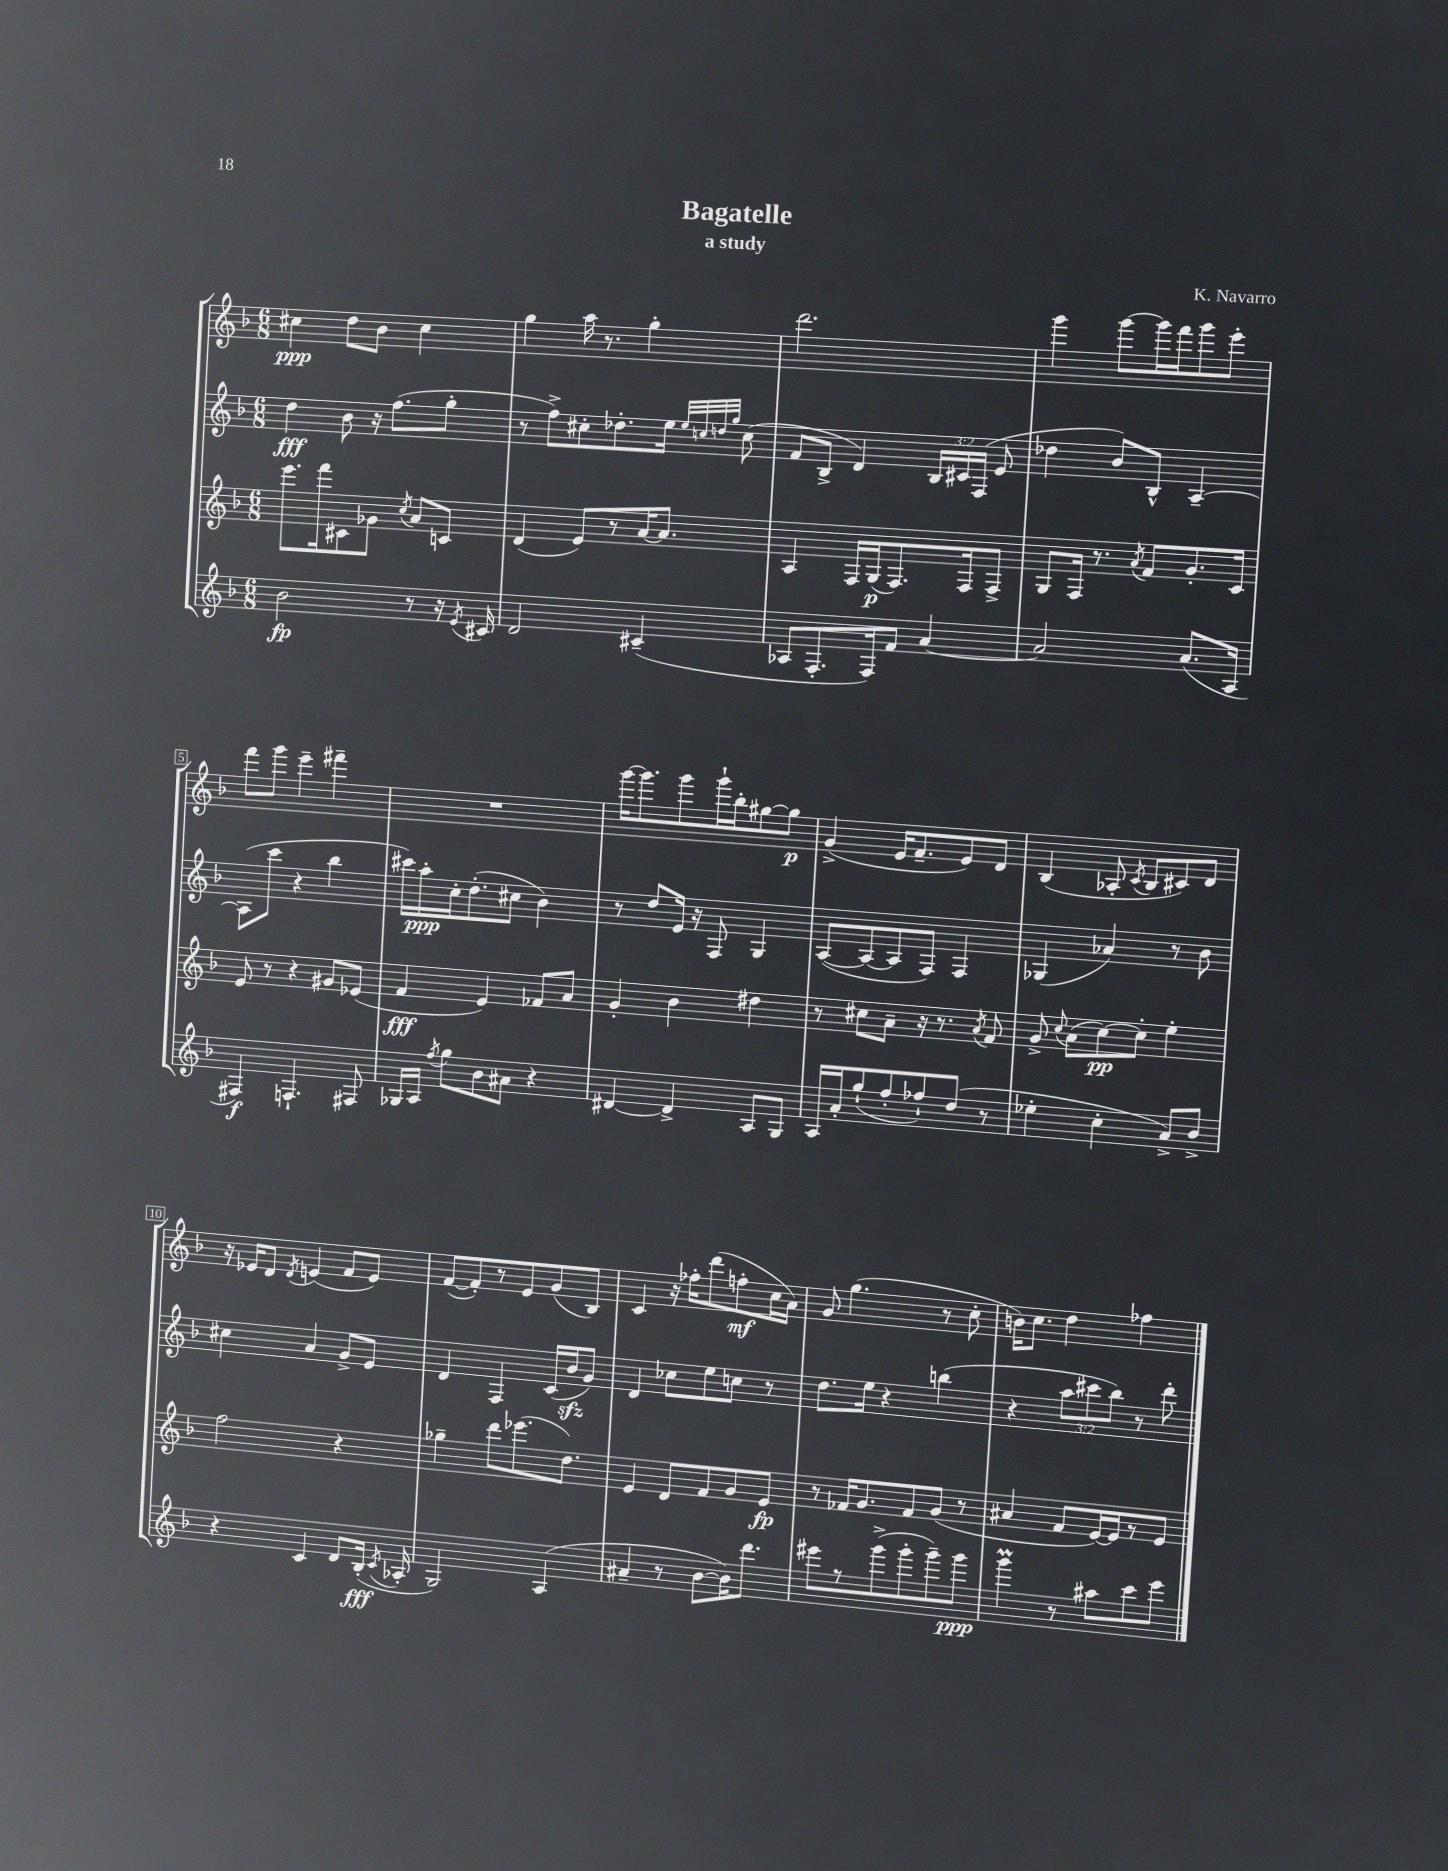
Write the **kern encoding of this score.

**kern	**kern	**kern	**kern
*staff4	*staff3	*staff2	*staff1
*clefG2	*clefG2	*clefG2	*clefG2
*k[b-]	*k[b-]	*k[b-]	*k[b-]
*M6/8	*M6/8	*M6/8	*M6/8
2b-	8.eee	4dd	4cc#
.	16fff	.	.
.	8c#	8b-	8dd
.	8g-	16r	8b-
.	.	(8.ff	.
.	8qcc	.	.
8r	8a	.	4cc#
16r	8c	8gg'	.
8qe	.	.	.
16c#	.	.	.
=	=	=	=
2d	(4d	8r	4gg
.	.	8ff^)	.
.	8e)	8cc#'	16aa
.	.	.	8.r
.	8r	8.dd-'	.
(4c#~	[16a	.	4gg'
.	8.a]	16ee	.
.	.	32qqee	.
.	.	32qqcc	.
.	.	32qqdd	.
.	.	32qqgg	.
.	.	(8cc	.
=	=	=	=
8A-	4A	8f	2.ddd
8.F'	.	8B-^	.
.	16F	4d)	.
16F)	(16G	.	.
8f	8.F)	.	.
[4a	.	24B-	.
.	.	24c#	.
.	16F	.	.
.	.	(24F	.
.	8F^	8e	.
=	=	=	=
2a]	8G	4dd-	4ggg
.	16F	.	.
.	8.r	.	.
.	.	8b-)	[8ggg
.	8qa	.	.
.	8f	8B-^^	16ggg]
.	.	.	16fff
(8.a	8.g'	[4A~	8ggg
.	.	.	8eee'
16A	16c	.	.
=	=	=	=
4F#)	8e	(8A]	8fff
.	8r	8ccc	8ggg
4.F`	4r	4r	4eee~
.	8g#	4bb-	4fff#~
8F#	(8e-	.	.
=	=	=	=
16G-	4f	16ccc#)	2.r
16A	.	16aa'	.
8qff	.	.	.
8gg	.	16cc'	.
.	.	(8.dd'	.
8b-	4e)	.	.
8a#	.	8cc#	.
4r	8f-	4b-)	.
.	8a	.	.
=	=	=	=
[4d#	4g'	8r	[16ggg
.	.	.	8.ggg]
.	.	8dd	.
4d#^]	4b-	16e	8ggg
.	.	16r	.
.	.	8F	16ggg`
.	.	.	16bb-'
8A	4dd#	4G	[8gg#
8G	.	.	8gg#]
=	=	=	=
16A	8r	([8A	(4g^
16a'	.	.	.
(8gg`	8cc#	8A_	.
8ff'	8a~	8A]	16e
.	.	.	8.f~
8ff-`)	16r	8F)	.
.	8.r	.	.
(8dd	.	4F	8e)
.	8qa	.	.
8r	8f	.	8d
=	=	=	=
4ee-'	8g^	(4G-	(4B-
.	8qqcc	.	.
.	(8a	.	.
4cc'	[8cc)	4a-)	8A-'
.	.	.	8qc
.	8cc']	.	8B-
8a^)	4ee'	8r	8c#)
8b-^	.	8b-	8d
=	=	=	=
4r	2ff	4cc#	16r
.	.	.	16e-
.	.	.	8d
.	.	.	8qd
4c	.	4a	(4e
8d	4r	8g^	8f
(16B-'	.	8e	8e)
8qc	.	.	.
16A-'	.	.	.
=	=	=	=
2G)	4gg-~	4d	([8f
.	.	.	8f'])
.	8ddd	4F	8r
.	(8.eee-	.	8e
(4A	.	(16c	(8g
.	8.dd)	16b-	.
.	.	8g)	8B-)
=	=	=	=
4a#~	4e	4d	4c
8r	8d	8cc-	16r
.	.	.	16ff-'
[8b-	8f	8ee	(8ddd
16b-])	8g	8cc	8ff'
8.ddd	.	.	.
.	8e	8r	16cc
.	.	.	16a)
=	=	=	=
8eee#	8r	8.dd	8g
8r	16f-	.	(4.gg
.	8.g	16ee	.
(8ggg^	.	4r	.
8ggg'	8f-	.	.
8ggg~)	(8g	(4bb	8r
8ggg	8r	.	8cc'
=	=	=	=
4ggg	4a#	4r	16b)
.	.	.	8.cc
8r	8f	12aa	4dd
.	.	12ccc#	.
8aa#	[16e)	.	.
.	.	12bb-)	.
.	16e]	.	.
8ccc	8r	8r	4ff-
8eee	8e	8ddd'	.
==	==	==	==
*-	*-	*-	*-
